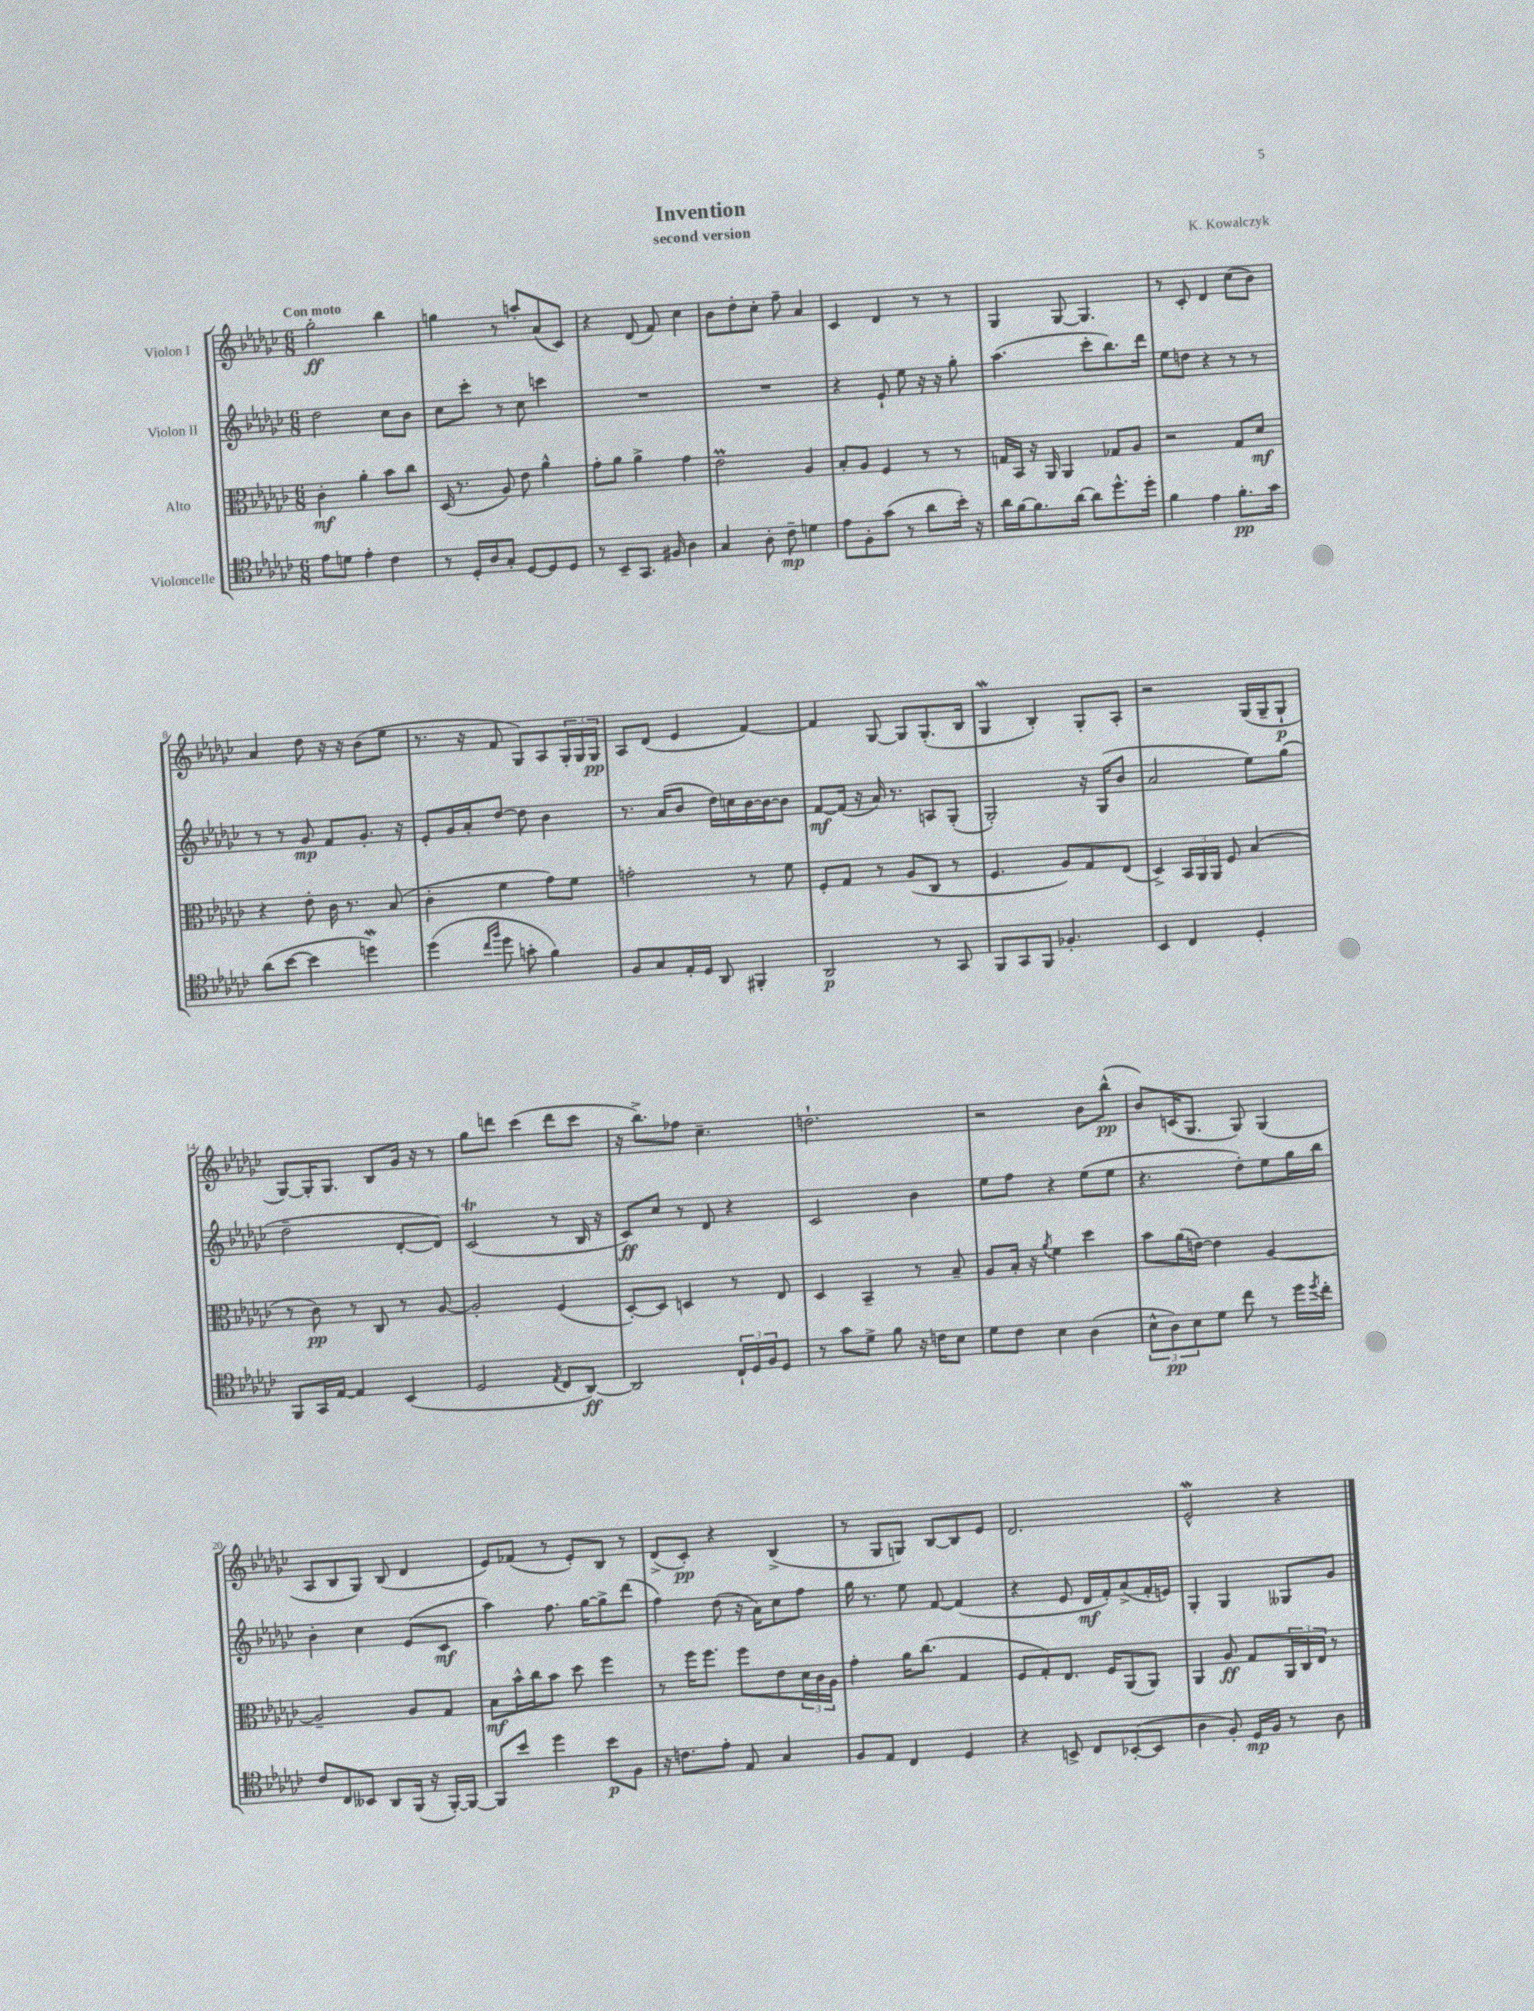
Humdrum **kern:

**kern	**kern	**kern	**kern
*staff4	*staff3	*staff2	*staff1
*clefC4	*clefC3	*clefG2	*clefG2
*k[b-e-a-d-g-c-]	*k[b-e-a-d-g-c-]	*k[b-e-a-d-g-c-]	*k[b-e-a-d-g-c-]
*M6/8	*M6/8	*M6/8	*M6/8
8e-	4c-'	2dd-	2gg-'
8d	.	.	.
4e-'	4a-'	.	.
4c-	8b-	8cc-	4bb-
.	8cc-	8b-	.
=	=	=	=
8r	(16D-	8cc-	4gg
.	8.r	.	.
16D-'	.	8ccc-'	.
16A-	.	.	.
8G-'	8A-)	8r	8r
[8D-	8e-	8cc-	8aa'
8D-]	4a-^^	4ccc	(8a-
8D-	.	.	8c-)
=	=	=	=
8r	8g-'	2.r	4r
8BB-~	8a-	.	.
8.GG-	4a-^	.	(8d-
.	.	.	8f)
16F#	.	.	.
4A-	4g-	.	4cc-
=	=	=	=
4G-	2e-	2.r	8b-
.	.	.	8dd-'
8A-'	.	.	8cc-'
8c-~	.	.	8ff~
4d	4A-	.	4a-
=	=	=	=
8e-	8B-'	4r	4c-
8F'	8A-	.	.
(8g-	4F	8e-`	4d-
8r	.	8ee-	.
8a-	8r	16r	8r
.	.	16r	.
16b-')	8r	8gg-'	8r
16r	.	.	.
=	=	=	=
16a-	16G	(4.aa-	4G-
[16f	16BB-	.	.
8.f]	16r	.	.
.	16AA-	.	.
.	4AA-	.	[8G-
[16a-	.	.	.
8a-]	.	8ccc-'	4.G-]
8.dd-^^	8G-	8.bb-)	.
.	8A-	.	.
16dd-'	.	16ddd-	.
=	=	=	=
4f	2r	8ee-	8r
.	.	8dd	8c-'
4e-	.	4r	4d-
8.f'	8G-	8r	(8cc-
.	8d-	8r	8b-)
16g-	.	.	.
=	=	=	=
(8a-	4r	8r	4a-
[8b-	.	8r	.
4b-]	8e-'	8g-	8dd-
.	16c-	8f	16r
.	8.r	.	16r
4dd)	.	8.g-'	(8b-
.	(8B-	.	8ee-
.	.	16r	.
=	=	=	=
(4dd-	4c-'	8e-'	8.r
.	.	16g-	.
.	.	16a-'	16r
16qqcc-	.	.	.
16qqff	.	.	.
8dd-	4f	[8dd-	8f
8g'	.	8dd-]	8G-)
4f)	8g-)	4b-	8A-
.	8f	.	24G-'
.	.	.	24G-
.	.	.	24G-
=	=	=	=
8F	2g'	8.r	8A-
8G-	.	.	(8d-
.	.	(16a-	.
16E-'	.	8b-	4e-
16D-	.	.	.
8AA-	.	16dd-)	.
.	.	16cc	.
4FF#'	8r	[16b-	[4f)
.	.	16b-_	.
.	8f	8b-]	.
=	=	=	=
2AA-	8F'	[8f	4f]
.	8G-	(16f]	.
.	.	16r	.
.	8r	16a-)	[8G-
.	.	8.r	.
.	(8A-	.	8G-]
8r	8C-	8A	(8.G-'
8GG-	8r	(8G-'	.
.	.	.	16B-
=	=	=	=
8FF	4.F	2G-')	4G-
8GG-	.	.	.
8FF	.	.	4B-')
4.F-'	8A-)	.	.
.	8G-	16r	8G-'
.	.	(16G-	.
.	(8E-	8b-	8A-'
=	=	=	=
4BB-	4D-^)	2a-	2r
4C-	24BB-	.	.
.	24AA-	.	.
.	24AA-	.	.
.	8F	.	.
4D-'	(4B-	8ee-)	(16G-
.	.	.	16G-~
.	.	(8gg-	8G-`
=	=	=	=
8FF	8r	2dd-~	[8G-)
16GG-	8c-)	.	16G-']
[16E-	.	.	8.G-
4E-]	8r	.	.
.	8C-	.	8B-
(4BB-	8r	[8d-'	16g-
.	.	.	16r
.	[8A-	8d-])	8r
=	=	=	=
2D-	2A-']	(2c-	8gg-
.	.	.	8ddd
.	.	.	(4ccc-
8qE-	.	.	.
8C-	(4F	8r	8ddd
[8AA-)	.	16B-	8ccc-
.	.	16r	.
=	=	=	=
2AA-]	[8D-')	8c-)	16r
.	.	.	8.bb-^)
.	8D-]	8cc-	.
.	4D	8r	8ff-
.	.	8d-	4.cc-~
24C-`	8r	4r	.
24D-	.	.	.
24F	.	.	.
8D-	8E-	.	.
=	=	=	=
8r	4D-	2c-	2.dd`
8g-	.	.	.
8d-^	4BB-~	.	.
8f	.	.	.
16r	8r	4b-	.
16c	.	.	.
8B-	8B-~	.	.
=	=	=	=
8d-	8A-	8ee-	2r
8c-	16B-'	8ff	.
.	16r	.	.
.	8qa-	.	.
4B-	4f	4r	.
(4A-	4dd-	(8ee-	8b-
.	.	8ee-	(8bb-^^
=	=	=	=
12B-^^	8b-	4.r	8b-)
12A-)	.	.	.
.	(16a-	.	(16c
12B-	.	.	.
.	[16e)	.	8.G-
8d-	4e]	.	.
8cc-	.	8dd-')	8G-)
8r	[4A-	8ee-	(4G-
16dd-	.	16gg-	.
8qdd-	.	.	.
16cc-'	.	16bb-	.
=	=	=	=
8c-	2A-~]	4b-'	8A-
8C-	.	.	8B-
8BB--	.	4cc-	8G-)
8AA-	.	.	(8B-
(16FF	8A-	(8e-	4d-
16r	.	.	.
[16FF')	8G-	8c-	.
16FF_	.	.	.
=	=	=	=
8FF]	8B-	4aa-)	8e-)
8b-	16b-^^	.	(8f-
.	16cc-	.	.
4dd-	8b-	8.ff	8r
.	8dd-	.	8e-')
.	.	[16gg-	.
8b-	4ff	8gg-^]	8B-
8F	.	(8ddd-	8r
=	=	=	=
16r	8r	4ff)	(8d-^
8.c	.	.	.
.	16ff	.	8c-')
.	8.ff	.	.
8e-'	.	(8dd-	4r
8E-	8ff	16r	.
.	.	16a-)	.
4G-	8e-	8cc-	(4B-^
.	24d-	8ff	.
.	24c-	.	.
.	24A-	.	.
=	=	=	=
8F	4g-'	16gg-	8r
.	.	8.r	.
8E-	.	.	8G-
4C-	16a-	8ee-	8G)
.	(8.cc-	.	.
.	.	[8f	[8B-
4D-	4G-	(4f]	8B-]
.	.	.	8e-
=	=	=	=
4r	8F	4r	2.d-
.	8G-')	.	.
8BB^	8.E-	8e-	.
8C-	.	16d-	.
.	16F	16f')	.
([8BB-'	(8AA-	(8a-^	.
8BB-]	8AA-)	16f'	.
.	.	16e)	.
=	=	=	=
4A-	4AA-	4G-'	2e-^^
8F')	8A-	4G-	.
16D-	8G-	.	.
16F	.	.	.
8r	24AA-	8G--	4r
.	24C-	.	.
.	24E-	.	.
8A-	8r	8g-	.
==	==	==	==
*-	*-	*-	*-
